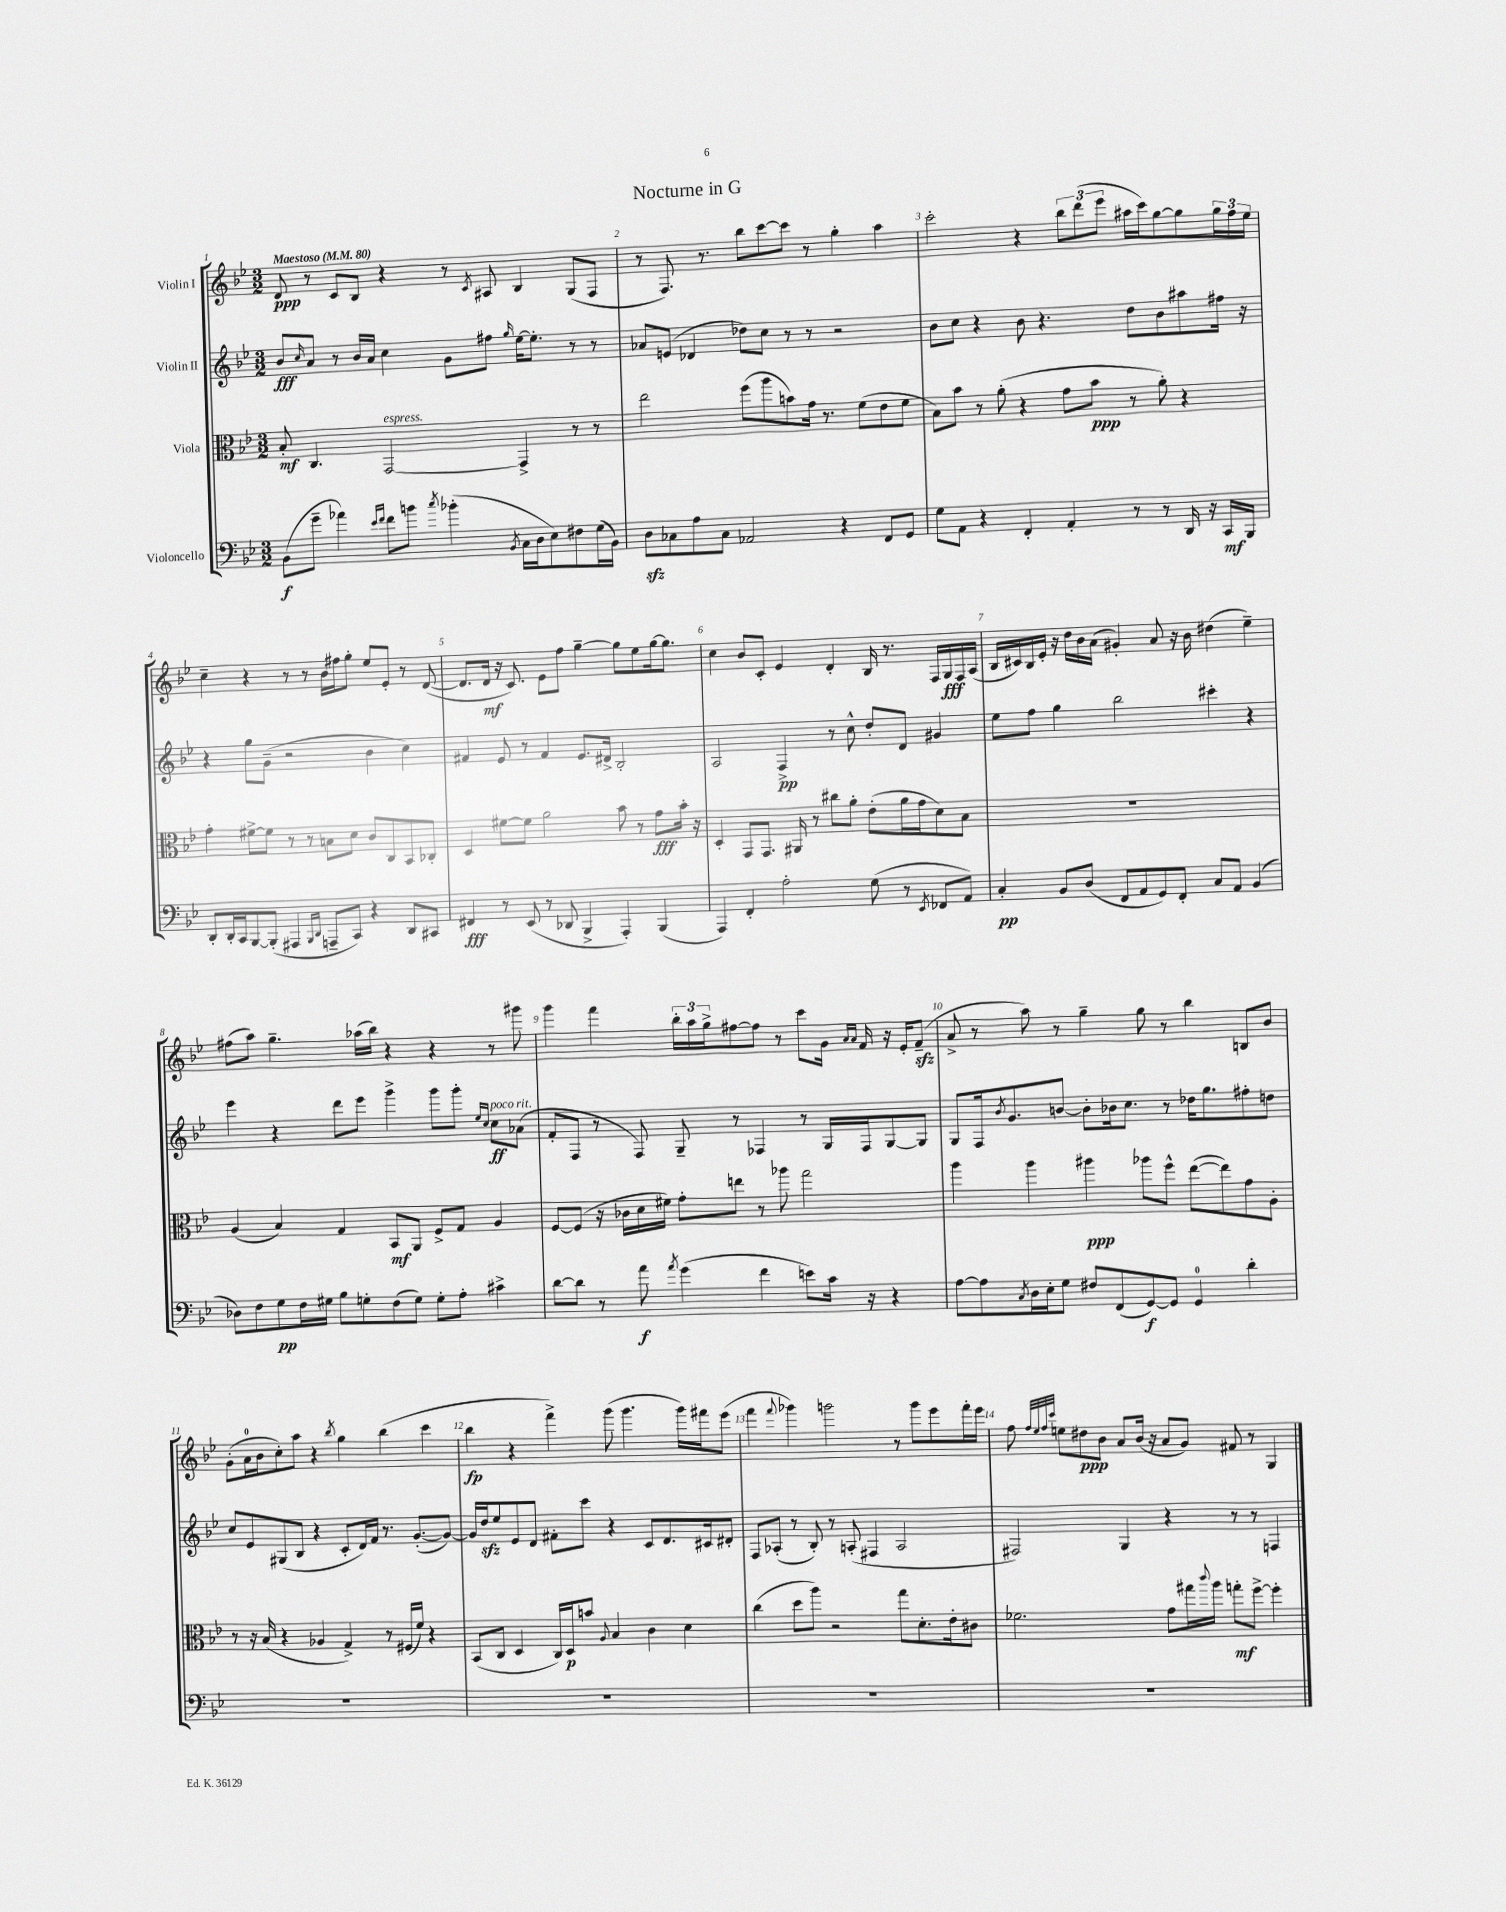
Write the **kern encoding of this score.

**kern	**kern	**kern	**kern
*staff4	*staff3	*staff2	*staff1
*clefF4	*clefC3	*clefG2	*clefG2
*k[b-e-]	*k[b-e-]	*k[b-e-]	*k[b-e-]
*M3/2	*M3/2	*M3/2	*M3/2
*MM80	*MM80	*MM80	*MM80
(8BB-\L	8B-'/	8b-/L	8d/
.	.	16qqcc/	.
8g~\J	4.C/	8a/J	8r
4a-\)	.	8r	8c/L
.	.	16b-/LL	8B-/J
.	.	16a/JJ	.
16qqe-/LL	.	.	.
16qqf/JJ	.	.	.
8f\L	[2GG/	4cc\	4r
8b\J	.	.	.
8qcc/	.	.	.
(4b-'\	.	8g\L	8r
.	.	.	8qc/
.	.	8ff#\J	8A#/
8qBB-/	.	16qqgg/	.
16C\LL	4GG^/]	[16ee-\LK	4B-/
16D\J	.	8.ee-'\]J	.
8E-\)	.	.	.
8F#\	8r	8r	(8G/L
(16G\L	8r	8r	8F/J
16BB-\JJ)	.	.	.
=	=	=	=
8D\L	2ee-\	8a-/L	8r
8C-\	.	(8e/J	8.F/)
8A\	.	4d-/	.
.	.	.	8.r
8C-\J	.	.	.
2AA-/	(8ff\L	8dd-\L)	8bb-\L
.	8aa\	8cc\J	[8ccc\
.	8b\)	8r	8ccc\]J
.	16g\Jk	8r	8r
.	8.r	.	.
4r	.	2r	4gg'\
.	(8f\L	.	.
8FF/L	8e-\	.	4aa\
8GG/J	8f\J	.	.
=	=	=	=
8G\L	8B-\L)	8b-\L	2ccc'\
8AA\J	8b-\J	8cc\J	.
4r	8r	4r	.
.	(8a'\	.	.
4FF'/	4r	8b-\	4r
.	.	4.r	.
4AA'/	8g\L	.	12bb-\L
.	.	.	(12ddd\
.	8b-\J	.	.
.	.	.	12eee-\J
8r	8r	8dd\L	16aa#\LL
.	.	.	16ccc\J)
8r	8a'\)	8b-\	[8gg\
16DD/	4r	8aa#\	8gg\]
16r	.	.	.
16CC/LL	.	16ff#\Jk	24gg\L
.	.	.	24ff\
16BBB-/JJ	.	16r	.
.	.	.	24ee-\JJ
=	=	=	=
8DD'/L	4g'\	4r	4cc~\
16DD'/L	.	.	.
16CC/J	.	.	.
[8BBB-/	[8f#^\L	8gg\L	4r
(8BBB-'/]J	8f#\]J	(8g~\J	.
4AAA#/	8r	2r	8r
.	8r	.	8r
16qqBBB-/LL	.	.	.
16qqDD/JJ	.	.	.
8AAA~/L	8B\L	.	16b-\LL
.	.	.	16ff#\J
8CC/J)	8d\J	.	8gg'\J
4r	8c/L	4b-\	8ee-/L
.	8C/	.	8e-'/J
8DD/L	8BB-/	4cc\)	8r
8CC#/J	8C-'/J	.	([8d/
=	=	=	=
4FF#/	4D/	4f#/	8.d/]L
.	.	.	16d/Jk
8r	[8f#\L	8e-/	16r
.	.	.	8.c/)
(8EE-/	8f#\]J	8r	.
8r	2a\	4f#/	8e-\L
8DD-/	.	.	8ff\J
4BBB-^/	.	8.e-/L	[4gg~\
.	.	16d#^/Jk	.
4AAA'/)	8b-\	2B-'/	8gg\]L
.	8r	.	8ee-\
(4BBB-/	8g\L	.	[16gg\k
.	.	.	8.gg\]J
.	16b-'\Jk	.	.
.	16r	.	.
=	=	=	=
4AAA/)	4D'/	2A/	4cc\
4FF'/	8GG/L	.	8b-/L
.	8.GG/J	.	8c'/J
2A'\	.	4F^/	4e-/
.	16AA#/	.	.
.	8r	.	.
.	8cc#\L	8r	4d'/
.	8a'\J	8cc^^\	.
(8G\	(8e-'\L	8dd'/L	16B-/
.	.	.	8.r
8r	16a\L	8d/J	.
.	16g\J	.	.
8qEE-/	.	.	.
8FF-/L	8d\)	4g#/	16F/LL
.	.	.	16G/
8AA/J)	8B-\J	.	16F/
.	.	.	(16A/JJ
=	=	=	=
4C'/	1.r	8ee-\L	16B-/LL
.	.	.	16c#/)
.	.	8ff\J	16B-/
.	.	.	16e-'/JJ
8BB-/L	.	4gg\	16r
.	.	.	16dd\LL
(8D/J	.	.	16b-\
.	.	.	(16a\JJ
8FF/L	.	2bb-\	4g#'/)
8AA/	.	.	.
8GG/)	.	.	8a/
8FF'/J	.	.	16r
.	.	.	16b-\
8C/L	.	4ccc#'\	(4dd#\
8AA/J	.	.	.
(4BB-/	.	4r	4ee-~\)
=	=	=	=
8D-\L)	(4A/	4eee-\	(8ff#\L
8F\	.	.	8aa\J)
8G\	4B-/)	4r	4.gg~\
16F\L	.	.	.
16G#\JJ	.	.	.
8B-\L	4G/	8ddd\L	.
8G'\	.	8eee-\J	(16aa-\LL
.	.	.	16bb-\JJ)
(8F\	8BB-/L	4ggg^\	4r
8G\J)	8AA/J	.	.
8G'\L	8F^/L	8ggg\L	4r
8A'\J	8G/J	8ggg'\J	.
.	.	16qqee-/LL	.
.	.	16qqcc/JJ	.
4c#^\	4A/	8cc\L	8r
.	.	(8a-\J	8ggg#\
=	=	=	=
[8d\L	[8F/L	8f'/L	4ggg\
8d\]J	(8F/]J	8F/J	.
8r	16r	8r	4fff\
.	16c-\LL	.	.
8a\	16d\	8F/)	.
.	16f#\JJ)	.	.
8qa/	.	.	.
(4g\	8g'\L	8G~/	24bb-'\LL
.	.	.	24aa\
.	.	.	24gg^\J
.	8ee\J	8r	[8ff#\
4f\	8r	4F-/	8ff#\]J
.	8aa-\	.	8r
8e\L)	2gg\	8r	8ccc\L
16c\Jk	.	16G/LL	16g\Jk
.	.	.	16qqa/LL
.	.	.	16qqa/JJ
16r	.	16F-/J	16f/
4r	.	[8G/	16r
.	.	.	16e-'/LK
.	.	8G/]J	(8f~/J
=	=	=	=
[8A\L	4aa\	8G/L	8a^/
8A\]	.	16F/k	8r
.	.	8qb-/	.
.	.	8.g/	.
8qC/	.	.	.
16D\L	4aa\	.	8aa\)
16E-'\J	.	.	.
8G\J	.	[8b/J	8r
8F#/L	4aa#\	8b'\]L	4gg~\
(8FF/	.	16b-\k	.
.	.	8.cc\J	.
[8GG/)	8aa-\L	.	8gg\
8GG/]J	8ff^^\J	8r	8r
4GG/	([8ee-\L	16dd-\LK	4bb-\
.	.	8.gg\	.
.	8ee-\])	.	.
4d'\	8g\	8ff#'\	8B/L
.	8A'\J	8dd\J	8b-/J
=	=	=	=
1.r	8r	8cc/L	(8g'\L
.	16r	8e-/	16a\L
.	(16B-/	.	16b-\J
.	4r	(8G#/	8cc'\)
.	.	8B-/J	8aa\J
.	4A-/	4r	4r
.	.	.	8qbb-/
.	4G^/)	8c'/L	4gg\
.	.	16d/L)	.
.	.	16f/JJ	.
.	8r	8.r	(4bb-\
.	(16F#/LL	.	.
.	16f/JJ)	([8.g'/L	.
.	4r	.	4ccc\
.	.	8g/_J)	.
=	=	=	=
1.r	(8BB-/L	16g/]LL	4bb-\
.	.	16dd/J	.
.	8C/J	8ee-/	.
.	4D/	8e-/	4r
.	.	8d/J	.
.	16C/LL)	8f#'\L	4fff^\)
.	16D/J	.	.
.	8b/J	8ccc\J	.
.	8qqA/	.	.
.	4B-/	4r	(8ggg\
.	.	.	4.ggg\
.	4c\	8c/L	.
.	.	8.d/	.
.	4d\	.	16ggg\LL)
.	.	16c#/k	16fff#\J
.	.	8d#'/J	(8eee-\J
=	=	=	=
1.r	(4cc\	8F/L	4fff\
.	.	(8A-'/J	.
.	.	.	8qqfff/
.	8dd\L	8r	4ggg-\)
.	8aa\J)	8B-'/)	.
.	2r	8r	2ggg\
.	.	(8A'/	.
.	.	4F#/	.
.	8gg\L	2A/	8r
.	8.d'\	.	8ggg\L
.	.	.	8eee-\
.	16e-'\k	.	.
.	8c#\J	.	16fff'\L
.	.	.	16eee-\JJ
=	=	=	=
1.r	2.f-\	2F#/)	8ff\
.	.	.	32qqff/LLL
.	.	.	32qqee-/
.	.	.	32qqff/
.	.	.	32qqccc/JJJ
.	.	.	8ee\L
.	.	.	8dd#\
.	.	.	8b-\J
.	.	4G/	8a/L
.	.	.	(16b-/Jk
.	.	.	16r
.	8g\L	4r	8a/L
.	16gg#\L	.	8g/J)
.	8qqccc/	.	.
.	16aa\JJ	.	.
.	8gg'\L	8r	8f#/
.	[8ff^\J	8r	8r
.	4ff'\]	4F/	4G/
==	==	==	==
*-	*-	*-	*-
